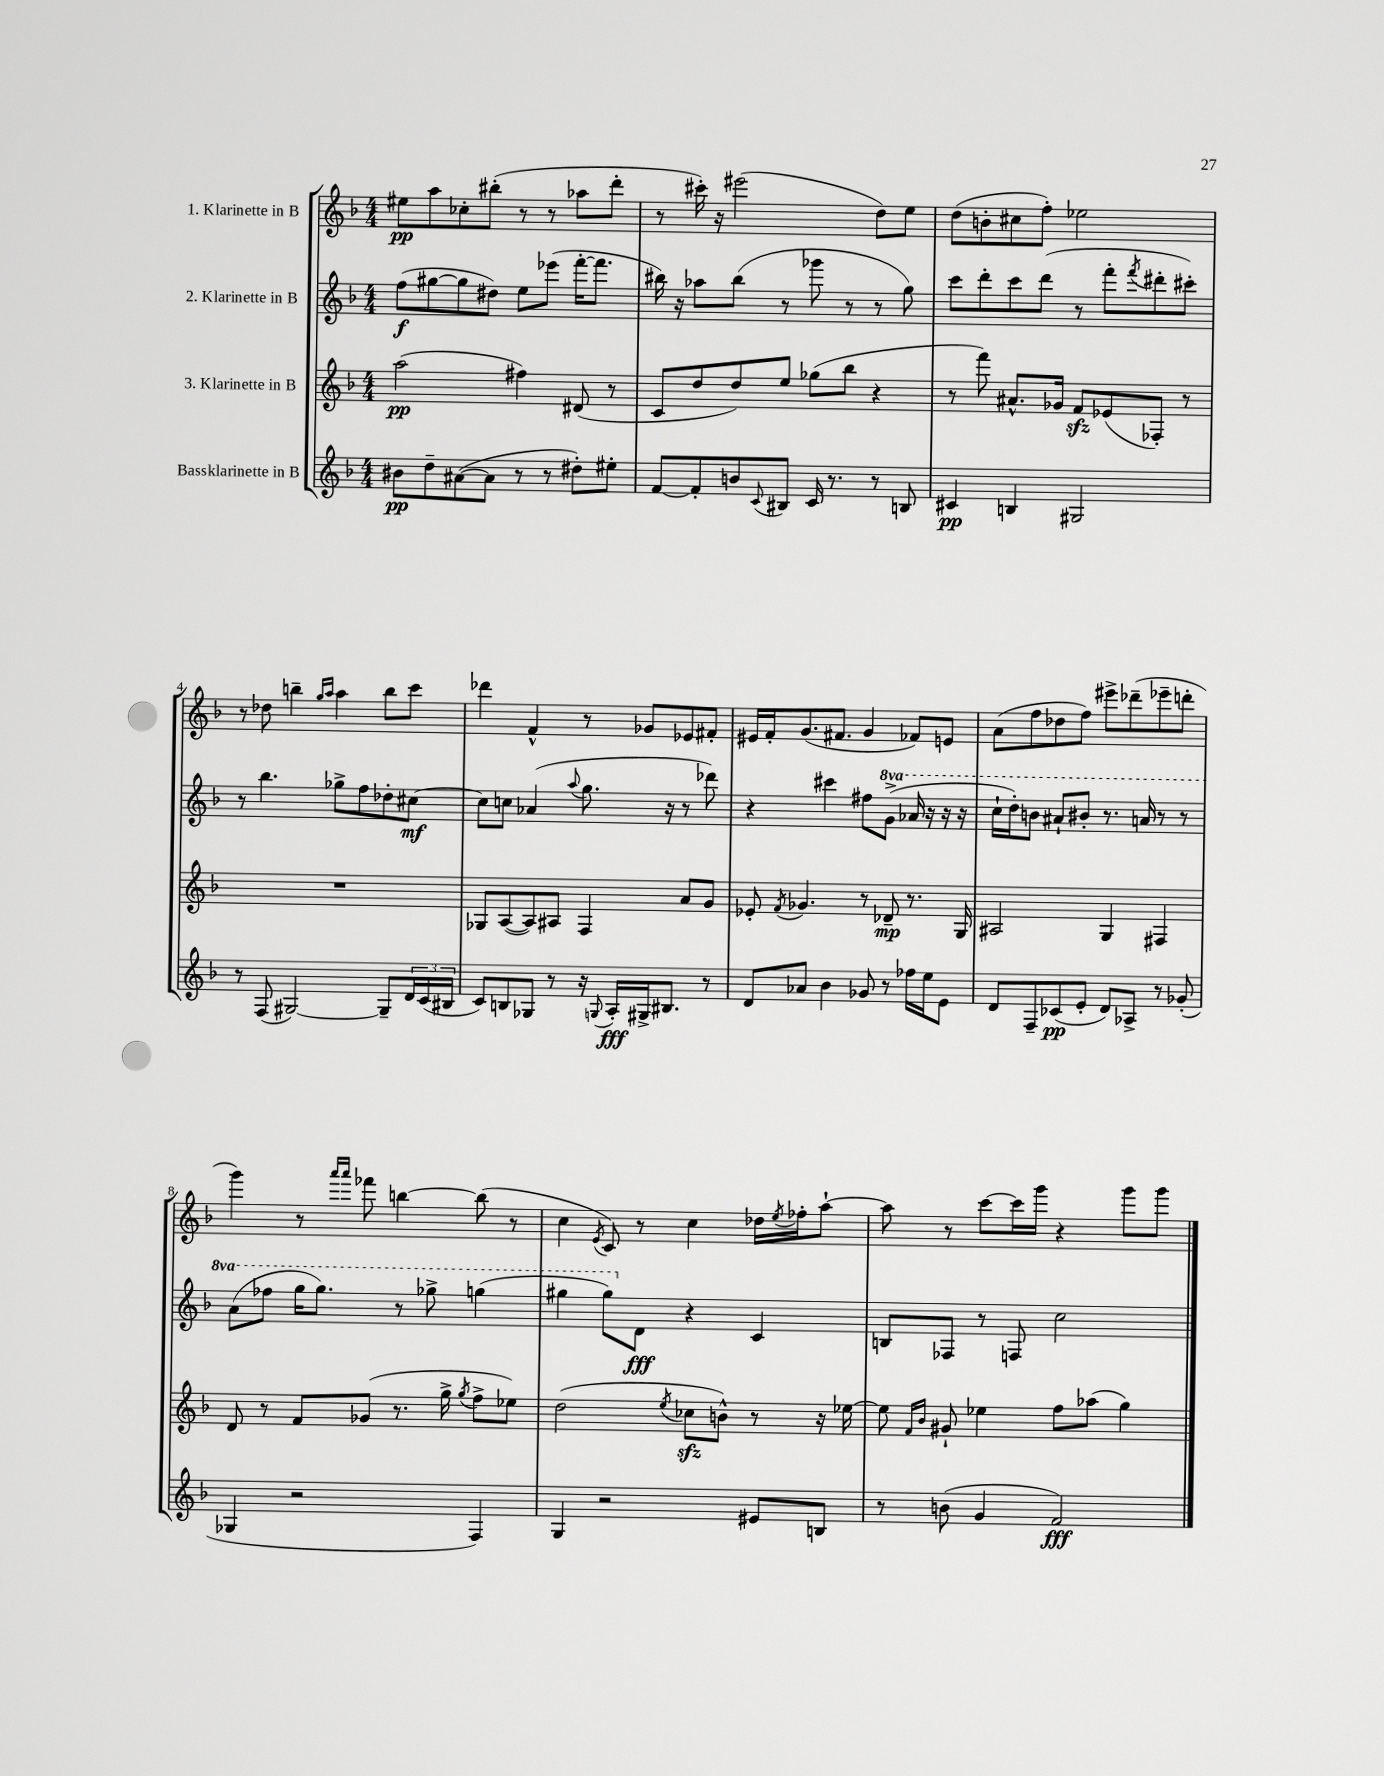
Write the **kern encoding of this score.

**kern	**kern	**kern	**kern
*staff4	*staff3	*staff2	*staff1
*clefG2	*clefG2	*clefG2	*clefG2
*k[b-]	*k[b-]	*k[b-]	*k[b-]
*M4/4	*M4/4	*M4/4	*M4/4
8b#	(2aa	(8ff	8ee#
8dd~	.	[8gg#	8aa
([8a#	.	8gg#]	8cc-'
8a#]	.	8dd#)	(8bb#'
8r	4ff#)	8ee	8r
8r	.	(8eee-	8r
8dd#')	(8d#	[16fff'	8aa-
.	.	8.fff]	.
8ee#'	8r	.	8ddd'
=	=	=	=
[8f	8c	16bb#)	8r
.	.	16r	.
8f']	8dd	8aa-	16ccc#')
.	.	.	16r
8b	8dd)	(8bb#	(2eee#
8qqc	.	.	.
8B#	8ee	8r	.
16c	(8gg-	8ggg-	.
8.r	.	.	.
.	8bb-	8r	.
8r	4r	8r	8dd)
8B	.	8gg)	8ee
=	=	=	=
4c#	8r	8ccc	(8dd
.	8fff)	8ddd'	8b'
4B	8.a#^^	8ccc	8cc#
.	.	(8ddd	8ff')
.	16g-	.	.
2G#	8f	8r	2ee-
.	(8e-	8fff'	.
.	.	8qfff	.
.	8F-')	8ddd#'	.
.	8r	8ccc#')	.
=	=	=	=
8r	1r	8r	8r
(8F	.	4.bb-	8dd-
[2G#)	.	.	4bb~
.	.	.	16qqgg
.	.	.	16qqaa
.	.	8gg-^	4aa
.	.	8ff	.
8G#~]	.	8dd-'	8bb
24d	.	[8cc#	8ccc
(24c	.	.	.
24B#	.	.	.
=	=	=	=
8c)	8G-	8cc#]	4ddd-
8B	([8A	8cc	.
8G-	8A])	(4a-	4f^^
8r	8A#	.	.
.	.	8qqaa	.
16r	4F	8.gg	8r
8qqG	.	.	.
16A'	.	.	.
16G#^	.	.	8g-
8.B#	.	16r	.
.	8a	8r	8e-
8r	8g	8ddd-)	8f#'
=	=	=	=
8d	8e-'	4r	16e#
.	.	.	16f'
.	8qf	.	.
8a-	4.g-	.	(8.g
4b-	.	4ccc#	.
.	.	.	8.f#
8g-	8r	8ff#	4g
8r	8d-~	(8gg^	.
16ff-	8.r	16aa-	8f-)
16ee	.	16r	.
8e	.	16r	8e
.	16G	16r	.
=	=	=	=
8d	2A#	16ccc`	(8a
.	.	16ddd')	.
8F~	.	8bb	8ff
(8c-	.	8aa#`	8dd-
8e'	.	8bb#'	8ff)
8d)	4G	8.r	8eee#^
8A-^	.	.	(8ddd-~
.	.	16aa	.
8r	4F#	8r	8eee-~
(8g-'	.	8r	8ddd'
=	=	=	=
4G-	8d	(8aa	4ggg)
.	8r	8fff-	.
2r	8f	16ggg	8r
.	.	8.ggg)	.
.	.	.	16qqaaa
.	.	.	16qqaaa
.	(8g-	.	8fff-
.	8.r	8r	[4bb
.	.	8ggg-^	.
.	16gg^	.	.
.	8qgg	.	.
4F)	8ff^	(4ggg	(8bb]
.	8ee-)	.	8r
=	=	=	=
4G	(2dd	4ggg#	4cc
.	.	.	8qe
2r	.	8ggg#)	8c)
.	.	8d	8r
.	8qee	.	.
.	8cc-	4r	4cc
.	8b^^)	.	.
8e#	8r	4c	16dd-
.	.	.	8qee
.	.	.	16ff-'
8B	16r	.	[8aa`
.	[16ee-	.	.
=	=	=	=
8r	8ee-]	8B	8aa]
.	16qqf	.	.
.	16qqb-	.	.
(8b	8g#`	8F-	8r
4g	4ee-	8r	[8ccc
.	.	8F	16ccc]
.	.	.	16ggg
2f)	8ff	2cc	4r
.	(8aa-	.	.
.	4gg)	.	8ggg
.	.	.	8ggg
==	==	==	==
*-	*-	*-	*-
